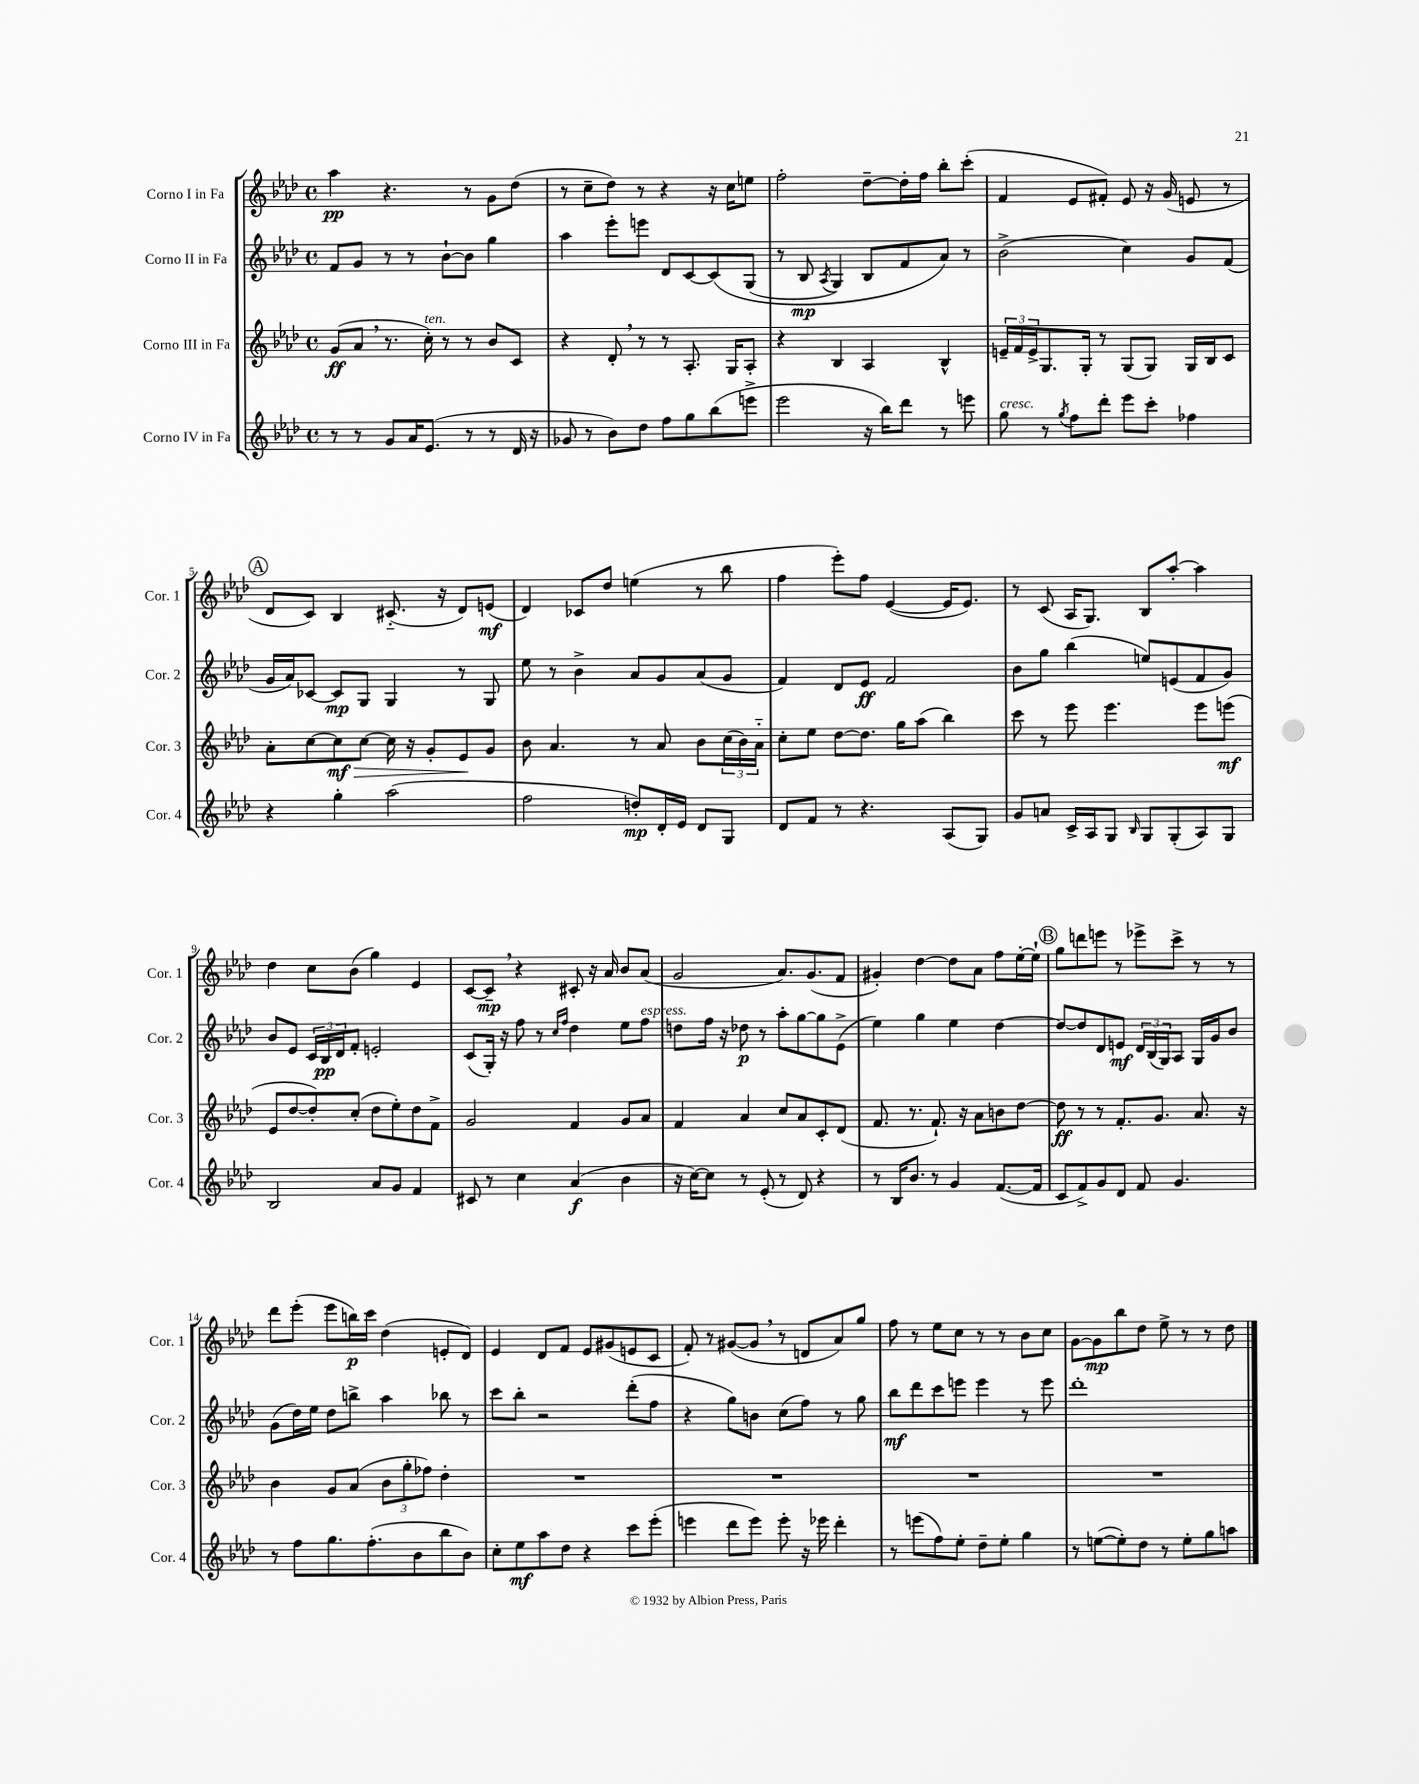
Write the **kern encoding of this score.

**kern	**dynam	**kern	**dynam	**kern	**dynam	**kern	**dynam
*part4	*part4	*part3	*part3	*part2	*part2	*part1	*part1
*staff4	*staff4	*staff3	*staff3	*staff2	*staff2	*staff1	*staff1
*I"Corno IV in Fa	*	*I"Corno III in Fa	*	*I"Corno II in Fa	*	*I"Corno I in Fa	*
*I'Cor. 4	*	*I'Cor. 3	*	*I'Cor. 2	*	*I'Cor. 1	*
*clefG2	*	*clefG2	*	*clefG2	*	*clefG2	*
*k[b-e-a-d-]	*	*k[b-e-a-d-]	*	*k[b-e-a-d-]	*	*k[b-e-a-d-]	*
*M4/4	*	*M4/4	*	*M4/4	*	*M4/4	*
*met(c)	*	*met(c)	*	*met(c)	*	*met(c)	*
=1	=1	=1	=1	=1	=1	=1	=1
8r	.	(8g/L	ff	8f/L	.	4aa-\	pp
8r	.	8a-,/J	.	8g/J	.	.	.
8g/L	.	8.r	.	8r	.	4.r	.
16a-/K	.	.	.	8r	.	.	.
!	!	!LO:TX:a:i:t=ten.	!	!	!	!	!
(8.e-/J	.	16cc'\)	.	.	.	.	.
.	.	8r	.	[8b-`\L	.	.	.
8r	.	8r	.	8b-\J]	.	8r	.
8r	.	8b-/L	.	4gg\	.	8g\L	.
16d-/	.	8c/J	.	.	.	(8dd-\J	.
16r	.	.	.	.	.	.	.
=2	=2	=2	=2	=2	=2	=2	=2
8g-X/	.	4r	.	4aa-\	.	8r	.
8r	.	.	.	.	.	8cc~\L	.
8b-\L)	.	8d-',/	.	8eee-'\L	.	8dd-\J)	.
8dd-\J	.	8r	.	8eeen\J	.	8r	.
8ff\L	.	8r	.	8d-/L	.	4r	.
8gg\	.	8.A-'/	.	[8c/	.	.	.
(8bb-\	.	.	.	(8c/]	.	16r	.
.	.	16G/KL	.	.	.	16cc\KL	.
8eeen^\J	.	8A-'/J	.	(8G/J	.	8een\J	.
=3	=3	=3	=3	=3	=3	=3	=3
2eee-\	.	4r	.	8r	.	2ff'\	.
.	.	.	.	8B-/	mp	.	.
.	.	.	.	8qA-/	.	.	.
.	.	4B-/	.	4G/)	.	.	.
16r	.	4A-/	.	8B-/L	.	[8dd-~\L	.
16bb-\KL)	.	.	.	.	.	.	.
8ddd-\J	.	.	.	8f/	.	16dd-'\L]	.
.	.	.	.	.	.	16ff\JJ	.
8r	.	4B-^^/	.	8a-/J)	.	8bb-'\L	.
8eeen\	.	.	.	8r	.	(8ccc'\J	.
=4	=4	=4	=4	=4	=4	=4	=4
!LO:TX:a:i:t=cresc.	!	!	!	!	!	!	!
8gg\	.	24en~/LL	.	(2b-^\	.	4f/	.
.	.	24f/	.	.	.	.	.
.	.	24e^/J	.	.	.	.	.
8r	.	8.G/	.	.	.	.	.
8qgg/	.	.	.	.	.	.	.
8ff\L	.	.	.	.	.	8e-/L	.
.	.	16G'/Jk	.	.	.	.	.
8ddd-'\J	.	8r	.	.	.	8f#X'/J)	.
8eee-\L	.	(8G/L	.	4cc\)	.	8e-/	.
8ccc'\J	.	8G/J)	.	.	.	16r	.
.	.	.	.	.	.	(16g/	.
4ff-X\	.	16G/LL	.	8g/L	.	8en/	.
.	.	16B-/J	.	.	.	.	.
.	.	8c/J	.	(8f/J	.	8r	.
!!LO:LB:g=z
!!LO:REH:place=s1:t=A
=5	=5	=5	=5	=5	=5	=5	=5
4r	.	8a-'\L	.	16g/LL	.	8d-/L	.
.	.	.	.	16a-/J)	.	.	.
.	.	[8cc\	.	[8c-X/J	.	8c/J)	.
!	!	!	!LO:HP:b	!	!	!	!
4gg'\	.	8cc\]	> mf	8c-/L]	mp	4B-/	.
.	.	[8cc\J	.	8G/J	.	.	.
(2aa-\	.	16cc\]	.	4G/	.	(8.c#X/	.
.	.	16r	.	.	.	.	.
.	.	8g'/L	.	.	.	.	.
.	.	.	.	.	.	16r	.
.	.	8e-/	.	8r	.	8d-/L)	.
.	.	8g/J	]	8G/	.	(8en/J	mf
=6	=6	=6	=6	=6	=6	=6	=6
2ff\	.	8b-\	.	8ee-\	.	4d-/)	.
.	.	4.a-/	.	8r	.	.	.
.	.	.	.	4b-^\	.	8c-X/L	.
.	.	.	.	.	.	8dd-/J	.
8ddn'/L)	mp	8r	.	8a-/L	.	(4een\	.
16d-'/L	.	8a-/	.	8g/	.	.	.
16e-/JJ	.	.	.	.	.	.	.
8d-/L	.	8b-\L	.	(8a-/	.	8r	.
8G/J	.	(24cc\L	.	8g/J	.	8bb-\	.
.	.	24b-\)	.	.	.	.	.
.	.	24a-\JJ	.	.	.	.	.
=7	=7	=7	=7	=7	=7	=7	=7
8d-/L	.	8cc'\L	.	4f/)	.	4ff\	.
8f/J	.	8ee-\J	.	.	.	.	.
8r	.	[8dd-\L	.	8d-/L	.	8eee-'\L)	.
4.r	.	8.dd-\J]	.	8e-/J	ff	8ff\J	.
.	.	.	.	2f/	.	([4e-/	.
.	.	16gg\KL	.	.	.	.	.
.	.	(8aa-\J	.	.	.	.	.
(8A-/L	.	4bb-\)	.	.	.	16e-/KL]	.
.	.	.	.	.	.	8.e-/J)	.
8G/J)	.	.	.	.	.	.	.
=8	=8	=8	=8	=8	=8	=8	=8
8g/L	.	8ccc\	.	8b-\L	.	8r	.
8an/J	.	8r	.	8gg\J	.	(8c/	.
16c^/LL	.	8eee-\	.	(4bb-\	.	16A-/KL	.
16A-/J	.	.	.	.	.	8.G/J)	.
8G/J	.	4.eee-\	.	.	.	.	.
16qqB-/	.	.	.	.	.	.	.
8G/L	.	.	.	8een/L)	.	8B-/L	.
(8G'/	.	.	.	(8en/	.	[8aa-'/J	.
8A-/)	.	8eee-\L	.	8f/	.	4aa-\]	.
8G/J	.	(8eeen\J	mf	8g/J)	.	.	.
!!LO:LB:g=z
=9	=9	=9	=9	=9	=9	=9	=9
2B-/	.	8e-/L	.	8b-/L	.	4dd-\	.
.	.	[8dd-/	.	8e-/J	.	.	.
.	.	8dd-'/])	.	24c/LL	.	8cc\L	.
.	.	.	.	24B-/	pp	.	.
.	.	.	.	24d-/J	.	.	.
.	.	(8cc'/J	.	8f'/J	.	(8b-\J	.
8a-/L	.	8dd-\L	.	2en'/	.	4gg\)	.
8g/J	.	8ee-'\)	.	.	.	.	.
4f/	.	8dd-\	.	.	.	4e-/	.
.	.	8f^\J	.	.	.	.	.
=10	=10	=10	=10	=10	=10	=10	=10
8c#X/	.	2g/	.	(8c/L	.	[8c/L	.
8r	.	.	.	16G'/Jk)	.	8c~,/J]	mp
.	.	.	.	16r	.	.	.
4cc\	.	.	.	8ff\	.	4r	.
.	.	.	.	8r	.	.	.
.	.	.	.	16qqcc/LL	.	.	.
.	.	.	.	16qqff/JJ	.	.	.
(4a-/	f	4f/	.	4dd-\	.	8c#X'/	.
.	.	.	.	.	.	16r	.
.	.	.	.	.	.	16a-/	.
4b-\	.	8g/L	.	8ee-\L	.	8b-/L	.
!	!	!	!	!LO:TX:a:i:t=espress.	!	!	!
.	.	8a-/J	.	8ff\J	.	(8a-/J	.
=11	=11	=11	=11	=11	=11	=11	=11
16r	.	4f/	.	8ddn\L	.	2g/	.
[16cc\KL)	.	.	.	.	.	.	.
8cc\J]	.	.	.	16ff\Jk	.	.	.
.	.	.	.	16r	.	.	.
8r	.	4a-/	.	8dd-X\	p	.	.
(8e-'/	.	.	.	8r	.	.	.
8r	.	8cc/L	.	8aa-'\L	.	8.a-/L)	.
8d-/)	.	8a-/	.	[8gg\	.	.	.
.	.	.	.	.	.	(8.g/	.
4r	.	8c'/	.	8gg\]	.	.	.
.	.	(8d-/J	.	(8e-^\J	.	8f/J	.
=12	=12	=12	=12	=12	=12	=12	=12
8r	.	8.f/	.	4ee-\)	.	4g#X'/)	.
16B-/KL	.	.	.	.	.	.	.
8.b-/J	.	8.r	.	.	.	.	.
.	.	.	.	4gg\	.	[4dd-\	.
8r	.	8.f`/)	.	.	.	.	.
4g/	.	.	.	4ee-\	.	8dd-\L]	.
.	.	16r	.	.	.	.	.
.	.	8a-\L	.	.	.	8a-\J	.
([8.f/L	.	8bn\	.	[4dd-\	.	8ff\L	.
.	.	[8dd-\J	.	.	.	[16ee-'\L	.
16f/Jk]	.	.	.	.	.	16ee-`\JJ]	.
!!LO:REH:place=s1:t=B
=13	=13	=13	=13	=13	=13	=13	=13
8c/L	.	8dd-\]	ff	8dd-/L_	.	8gg\L	.
8f^/)	.	8r	.	8dd-/]	.	8dddn\	.
8g/	.	8r	.	8d-/	.	8eeen\J	.
8d-/J	.	8.f'/L	.	8en/J	mf	8r	.
8f/	.	.	.	24d-/LL	.	8eee-X^\L	.
.	.	.	.	(24B-/	.	.	.
.	.	8.g/J	.	.	.	.	.
.	.	.	.	24G/J)	.	.	.
4.g/	.	.	.	8A-/J	.	8ccc^\J	.
.	.	8.a-/	.	16G/LL	.	8r	.
.	.	.	.	16g/J	.	.	.
.	.	.	.	8b-/J	.	8r	.
.	.	16r	.	.	.	.	.
!!LO:LB:g=z
=14	=14	=14	=14	=14	=14	=14	=14
8r	.	4b-\	.	(8g\L	.	8ddd-\L	.
8ff\L	.	.	.	16dd-\L)	.	(8eee-'\J	.
.	.	.	.	16ee-\JJ	.	.	.
8.gg\	.	8g/L	.	8dd-\L	.	8eee-\L	.
.	.	(8a-/J	.	8bbn^\J	.	16bbn\L)	p
(8.ff'\	.	.	.	.	.	16ccc\JJ	.
.	.	12b-\L	.	4aa-\	.	(4dd-\	.
.	.	12gg'\	.	.	.	.	.
8b-\	.	.	.	.	.	.	.
.	.	12ff-X\J)	.	.	.	.	.
8bb-\	.	4dd-'\	.	8bb-X\	.	8en'/L	.
8b-\J)	.	.	.	8r	.	8d-/J)	.
=15	=15	=15	=15	=15	=15	=15	=15
8cc'\L	.	1r	.	8ccc\L	.	4e-/	.
8ee-\	mf	.	.	8bb-'\J	.	.	.
8aa-\	.	.	.	2r	.	8d-/L	.
8dd-\J	.	.	.	.	.	8f/J	.
4r	.	.	.	.	.	8e-/L	.
.	.	.	.	.	.	(8g#X/	.
8ccc\L	.	.	.	(8ddd-'\L	.	8en/	.
(8eee-'\J	.	.	.	8ff\J	.	8c/J	.
=16	=16	=16	=16	=16	=16	=16	=16
4eeen\	.	1r	.	4r	.	8f'/)	.
.	.	.	.	.	.	8r	.
8ddd-\L	.	.	.	8gg\L)	.	([8g#X/L	.
8eee\J)	.	.	.	8bn\J	.	8g#,/J]	.
8eee'\	.	.	.	(8cc\L	.	8r	.
16r	.	.	.	8ff\J)	.	8dn/L	.
16eee-X\	.	.	.	.	.	.	.
4ddd-'\	.	.	.	8r	.	8a-/)	.
.	.	.	.	8gg\	.	8gg/J	.
=17	=17	=17	=17	=17	=17	=17	=17
8r	.	1r	.	8bb-\L	mf	8ff\	.
(8eeen\L	.	.	.	8ddd-\	.	8r	.
8ff\)	.	.	.	8ccc\	.	8ee-\L	.
8ee-'\J	.	.	.	8eeen\J	.	8cc\J	.
8dd-~\L	.	.	.	4eee\	.	8r	.
8ee-'\J	.	.	.	.	.	8r	.
4gg\	.	.	.	8r	.	8b-\L	.
.	.	.	.	8eee\	.	8cc\J	.
=18	=18	=18	=18	=18	=18	=18	=18
8r	.	1r	.	1ddd-'	.	[8g\L	.
([8een\L	.	.	.	.	.	8g\]	mp
8ee'\])	.	.	.	.	.	8bb-\	.
8dd-\J	.	.	.	.	.	8dd-\J	.
8r	.	.	.	.	.	8ee-^\	.
8ee'\L	.	.	.	.	.	8r	.
8gg\	.	.	.	.	.	8r	.
8aan\J	.	.	.	.	.	8dd-\	.
==	==	==	==	==	==	==	==
*-	*-	*-	*-	*-	*-	*-	*-
